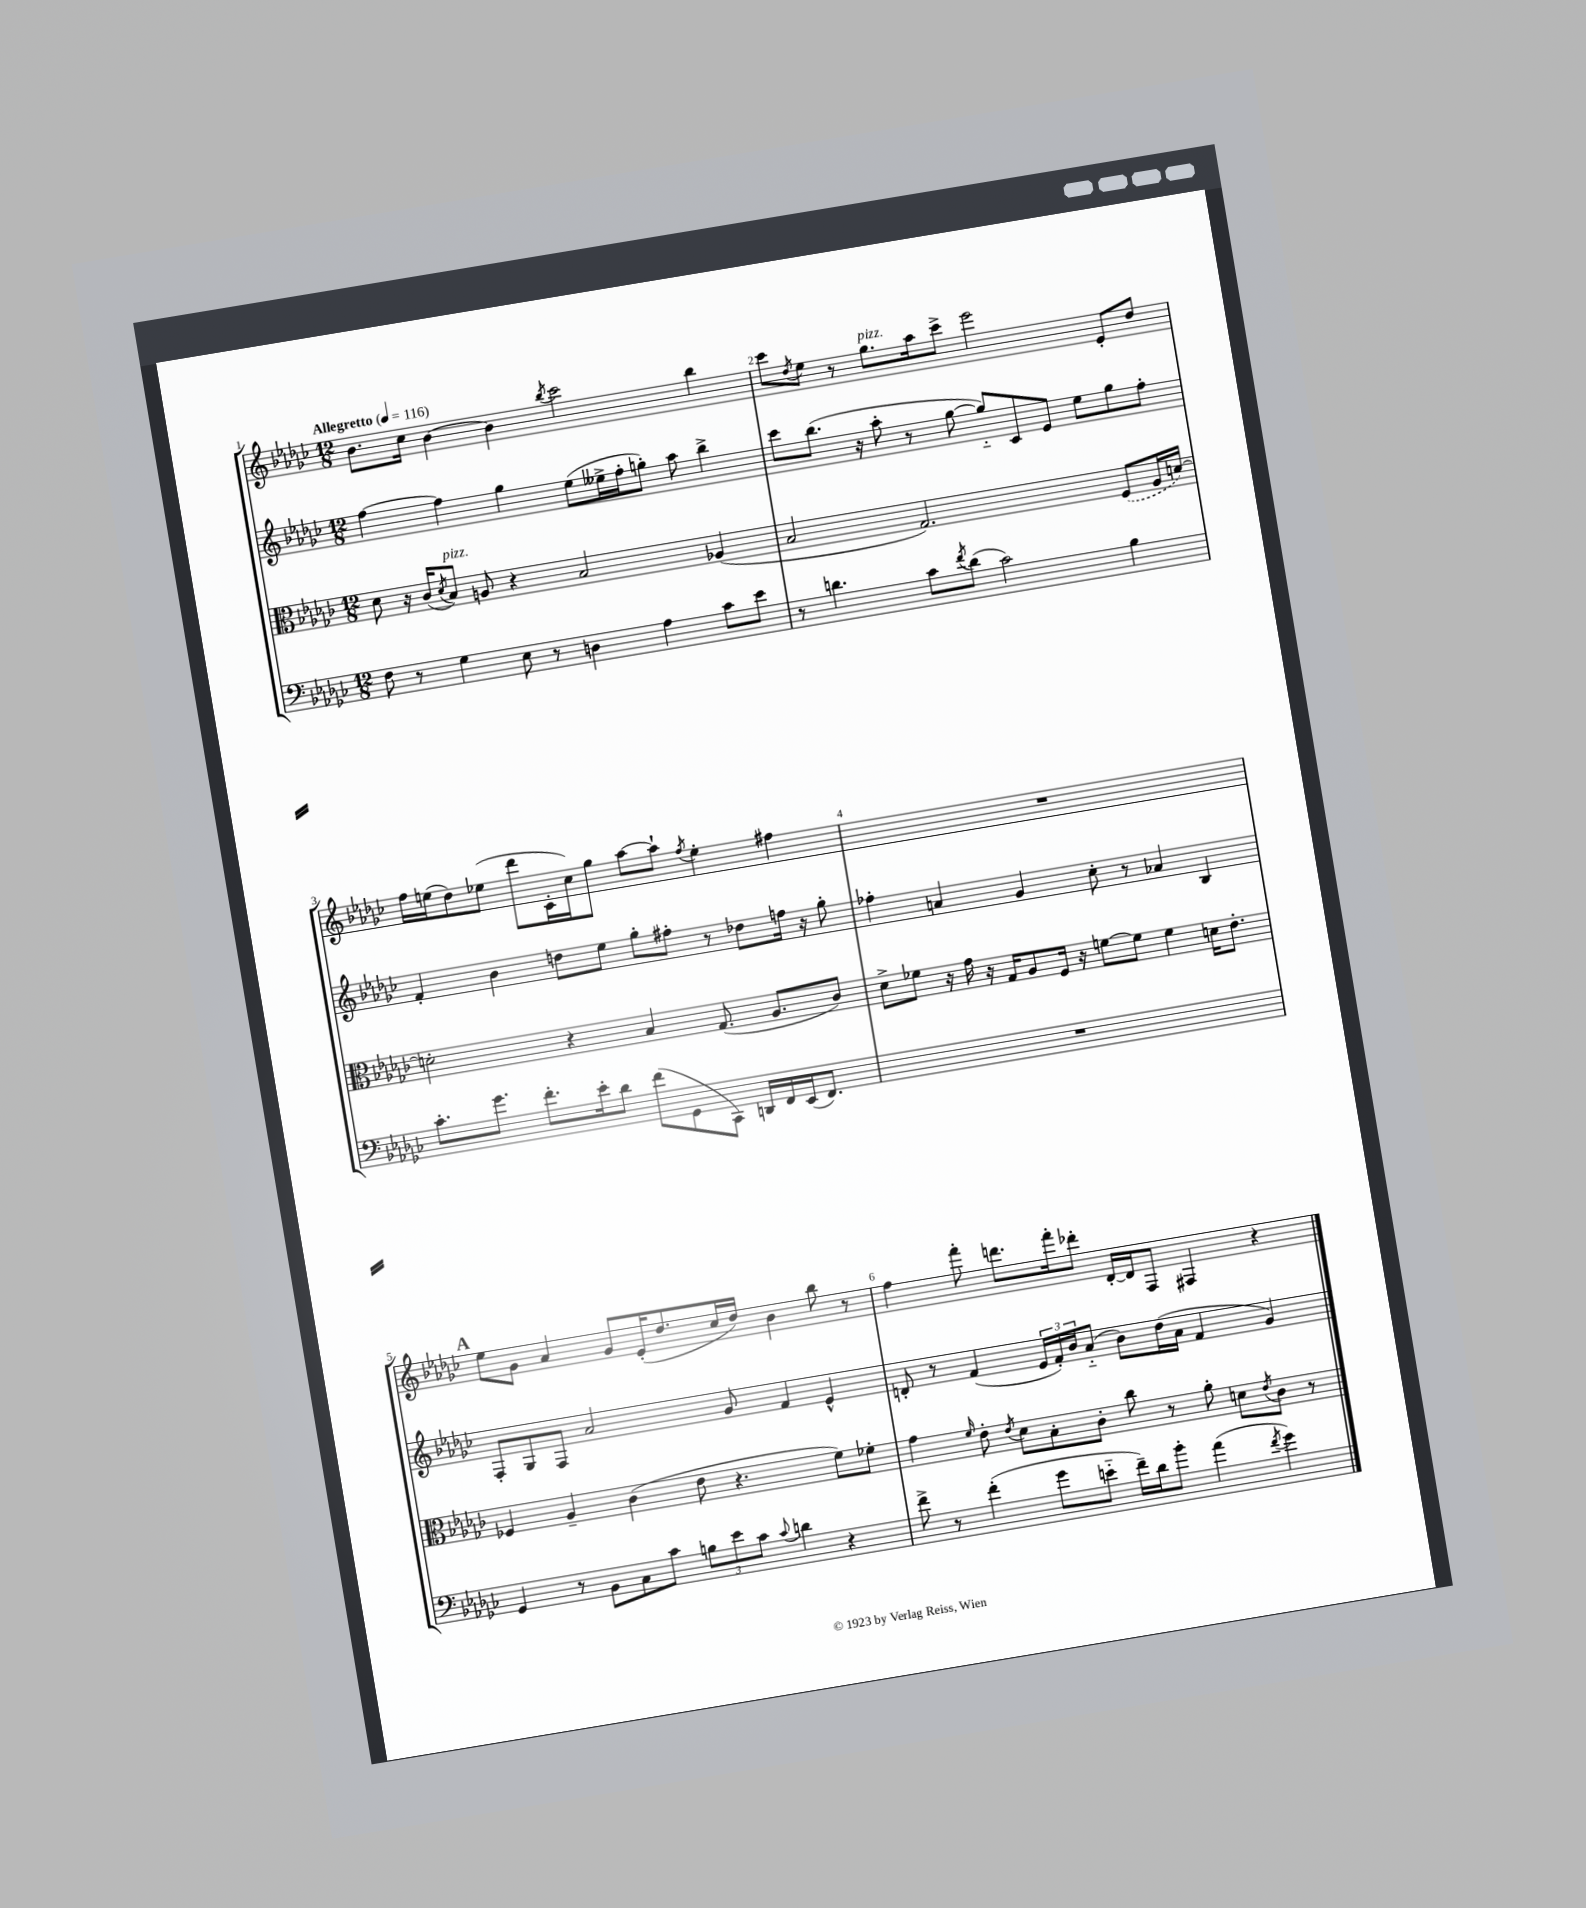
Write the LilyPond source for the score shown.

<<
\new StaffGroup <<
\new Staff = "s0" {
    \clef treble \key ges \major \numericTimeSignature \time 12/8 \tempo "Allegretto" 4 = 116
    bes'8. ces''16 bes'4~ bes'4 \acciaccatura { bes''8 } ces'''2 bes''4 |
    ces'''8 \acciaccatura { des''8 } ees''8 r8 ges''8.^\markup { \italic "pizz." } aes''16 ces'''8-> ees'''2 ees'8-. des''8 |
    f''16 e''16( des''8) ees''8( des'''8 ces'16-. ces''16) ges''8 aes''8~ aes''8-! \acciaccatura { f''8 } ees''4-. fis''4 |
    R1. |
    \mark \markup { \bold "A" } ees''8 ges'8 aes'4 ges'8 ees'16-.( des''8. ces''16 des''16) bes'4 bes''8 r8 |
    f''4 f'''8-. d'''8. f'''16-. des'''8-. des'16~-. des'16 f8 fis4 r4 \bar "|." |
}
\new Staff = "s1" {
    \clef treble \key ges \major \numericTimeSignature \time 12/8
    f''4~ f''4 ges''4 ees''8( eeses''16-> f''16-. g''8-.) aes''8 bes''4-> |
    ces'''8 bes''8.( r16 aes''8-. r8 ges''8~ ges''8-_) ces'8 ees'8 ees''8 ges''8 f''8-. |
    f'4-. bes'4 d''8 ees''8 ges''8-. fis''8-. r8 des''8 f''16 r16 ges''8-. |
    fes''4-. a'4 ges'4 ces''8-. r8 aes'4 bes4 |
    \mark \markup { \bold "A" } f8-. ges8 f8 aes'2 ges'8 f'4 ees'4-^ |
    d'8-. r8 f'4( \tuplet 3/2 { ees'16 f'16-.) bes'16 } aes'8-_( bes'8) des''16( aes'16 f'4 ges'4) \bar "|." |
}
\new Staff = "s2" {
    \clef alto \key ges \major \numericTimeSignature \time 12/8
    des'8 r16 ces'16( \acciaccatura { des'8 } bes8^\markup { \italic "pizz." }) a8 r4 bes2 aes4( |
    bes2 ges2.) \once \slurDashed f8( aes16 d'16~) |
    d'2-. r4 bes4 ges8.( aes8. ces'8) |
    des'8-> fes'8 r16 ges'16 r16 ges16 aes8 f16 r16 f'8~ f'8 f'4 d'16 ees'8.-. |
    \mark \markup { \bold "A" } fes4 aes4-- ces'4( ees'8 r4. f'8) fes'8-. |
    ges'4 \grace { f'16 } ees'8-. \acciaccatura { ees'8 } des'8 bes8-. ces'8-. ces''8 r8 aes'8-. d'8 \acciaccatura { ees'8 } ces'8 r8 \bar "|." |
}
\new Staff = "s3" {
    \clef bass \key ges \major \numericTimeSignature \time 12/8
    f8 r8 ges4 ees8 r8 d4 aes4 ces'8 ees'8 |
    r8 d'4. ces'8 \acciaccatura { f'8 } d'8( ces'2) bes4 |
    ces'8.-. ges'8. f'8.-. ees'16-. des'8 f'8( ges,8 ces,8) d,16 f,16 ees,16( f,8.) |
    R1. |
    \mark \markup { \bold "A" } ges,4 r8 bes,8 ces8 ces'8 \tuplet 3/2 { b8 ees'8 ces'8 } \appoggiatura { ces'8 } d'4 r4 |
    f'8-> r8 f'4-.( ges'8 e'8-_ f'16--) des'16 bes'8-. aes'4( \acciaccatura { f'8 } ges'4) \bar "|." |
}
>>
>>
\layout { \context { \Score \override BarNumber.break-visibility = ##(#f #t #t) barNumberVisibility = #all-bar-numbers-visible } }
